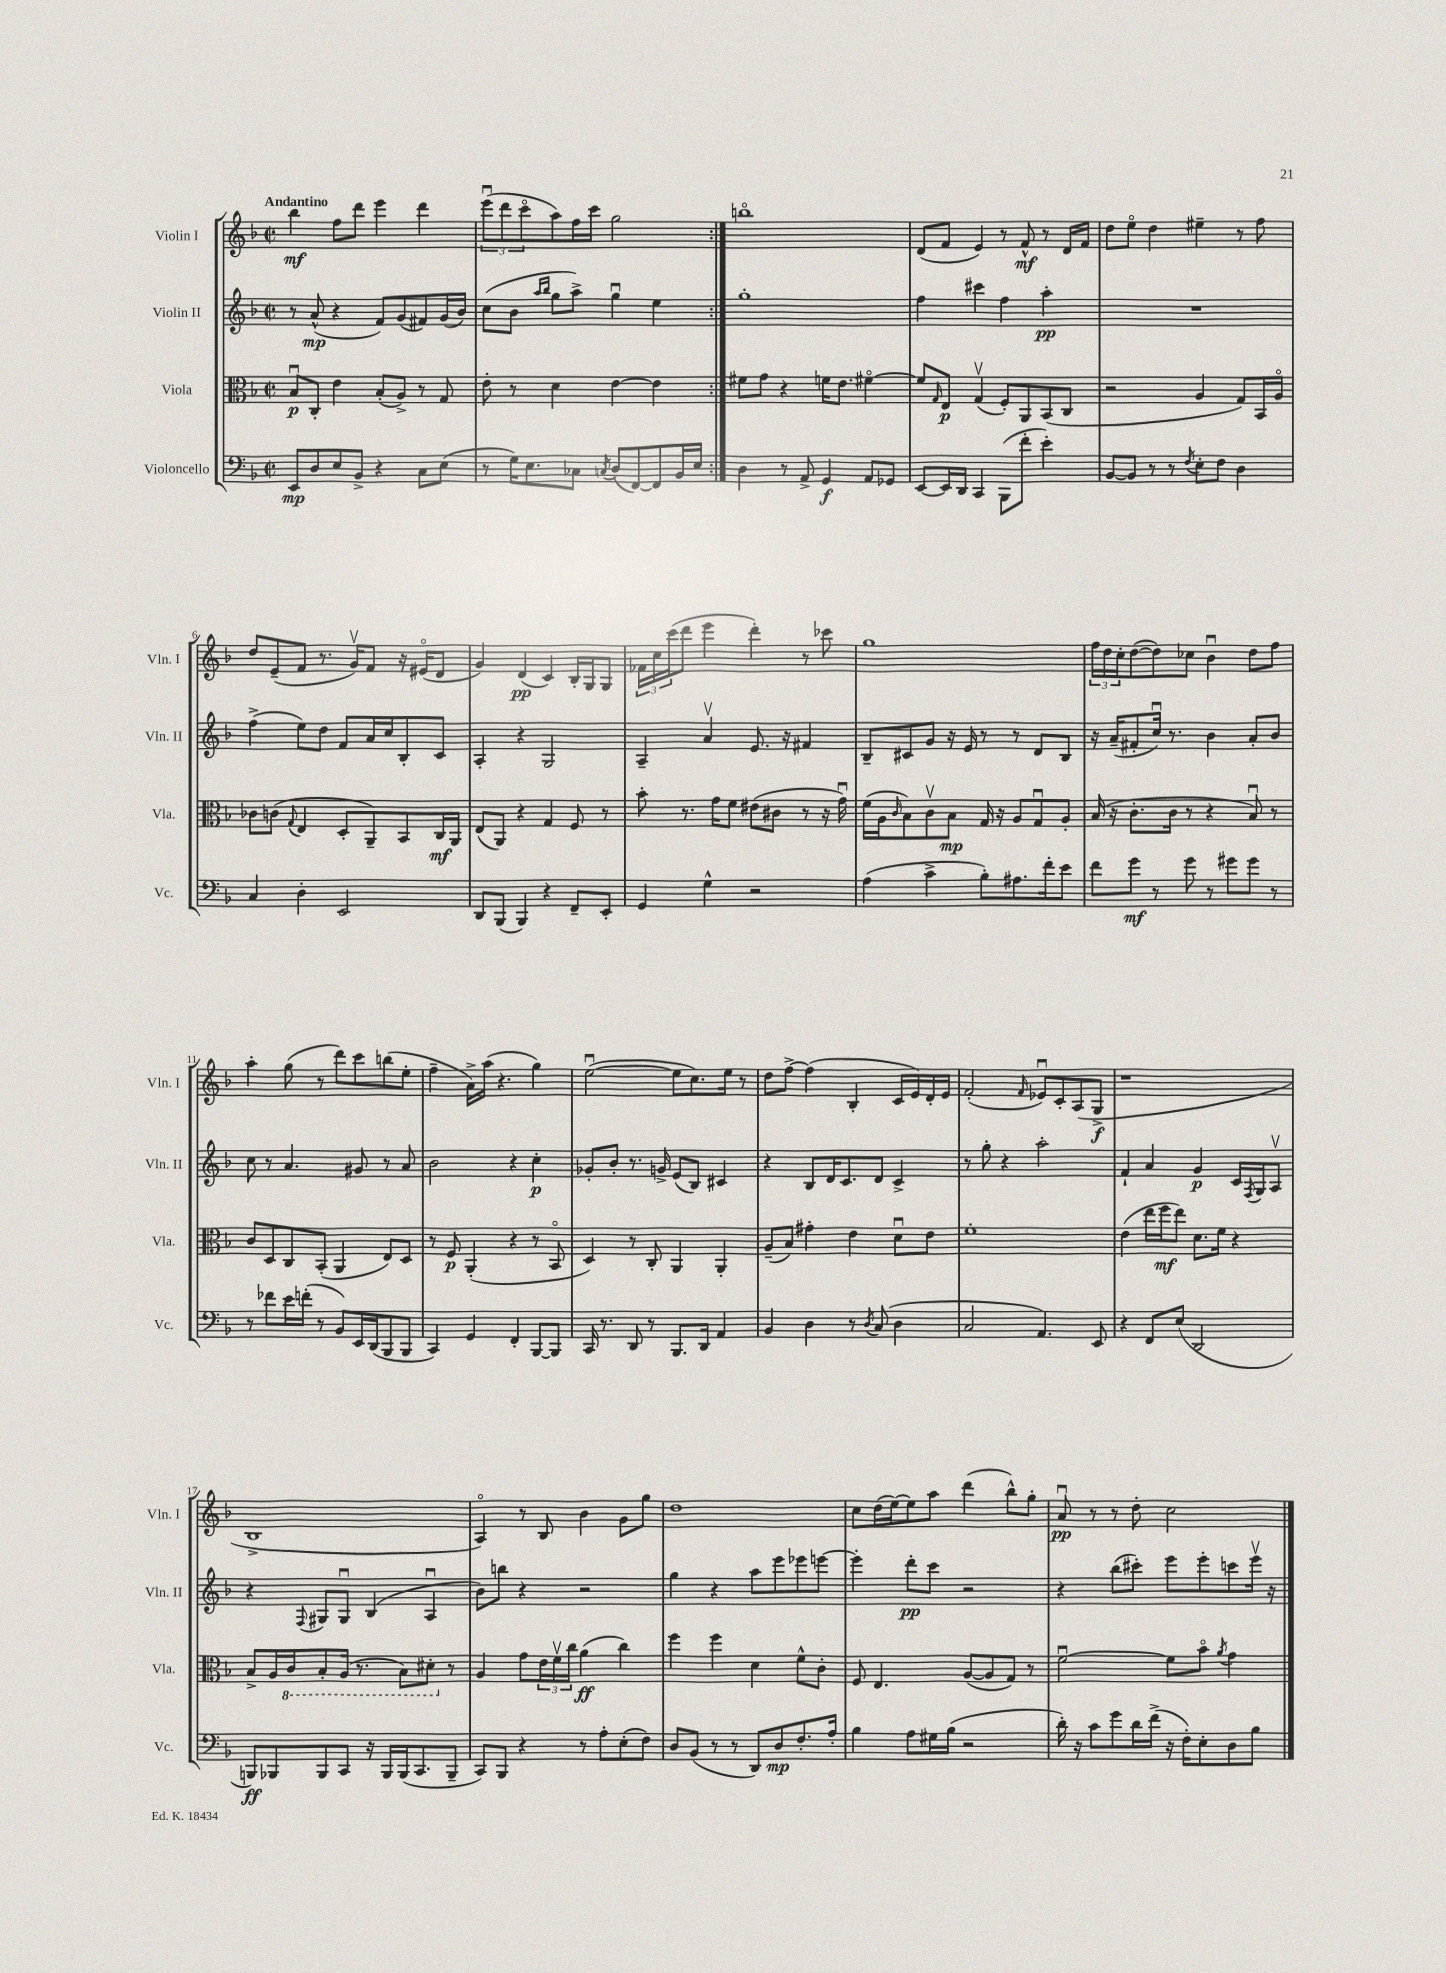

**kern	**dynam	**kern	**dynam	**kern	**dynam	**kern	**dynam
*part4	*part4	*part3	*part3	*part2	*part2	*part1	*part1
*staff4	*staff4	*staff3	*staff3	*staff2	*staff2	*staff1	*staff1
*I"Violoncello	*	*I"Viola	*	*I"Violin II	*	*I"Violin I	*
*I'Vc.	*	*I'Vla.	*	*I'Vln. II	*	*I'Vln. I	*
*clefF4	*	*clefC3	*	*clefG2	*	*clefG2	*
*k[b-]	*	*k[b-]	*	*k[b-]	*	*k[b-]	*
*M2/2	*	*M2/2	*	*M2/2	*	*M2/2	*
*met(c|)	*	*met(c|)	*	*met(c|)	*	*met(c|)	*
=1	=1	=1	=1	=1	=1	=1	=1
!	!	!	!	!	!	!LO:TX:a:B:t=Andantino	!
8EE/L	mp	8B-u/L	p	8r	.	4bb-\	mf
8D/	.	8C'/J	.	(8a^^/	mp	.	.
8E/	.	4e\	.	4r	.	8ff\L	.
8BB-^/J	.	.	.	.	.	8ddd\J	.
4r	.	(8B-'/L	.	8f/L)	.	4eee\	.
.	.	8A^/J)	.	(8g/	.	.	.
8C\L	.	8r	.	8f#X/)	.	4ddd\	.
(8E\J	.	8G/	.	(16g/L	.	.	.
.	.	.	.	16b-/JJ)	.	.	.
=2	=2	=2	=2	=2	=2	=2	=2
8r	.	8e'\	.	(8cc\L	.	(12eeeu\L	.
.	.	.	.	.	.	12ddd\	.
16G\KL)	.	8r	.	8b-\J	.	.	.
.	.	.	.	.	.	12ccc\	.
8.E\	.	.	.	.	.	.	.
.	.	.	.	16qqaa/LL	.	.	.
.	.	.	.	16qqbb-/JJ	.	.	.
.	.	4d\	.	8gg\L	.	8aa\)	.
8C-X\J	.	.	.	8aa^\J)	.	16ff\L	.
.	.	.	.	.	.	16ccc\JJ	.
8qCn/	.	.	.	.	.	.	.
(8D/L	.	[4e\	.	4ggu\	.	2gg\	.
[8FF/)	.	.	.	.	.	.	.
8FF/]	.	4e\]	.	4ee\	.	.	.
16BB-/L	.	.	.	.	.	.	.
16E/JJ	.	.	.	.	.	.	.
=3:|!	=3:|!	=3:|!	=3:|!	=3:|!	=3:|!	=3:|!	=3:|!
4D\	.	8f#X\L	.	1gg'	.	1bbn	.
.	.	8g\J	.	.	.	.	.
8r	.	4r	.	.	.	.	.
8AA^/	.	.	.	.	.	.	.
4GG/	f	16fn\KL	.	.	.	.	.
.	.	8.e\J	.	.	.	.	.
8AA/L	.	[4f#X\	.	.	.	.	.
8GG-X/J	.	.	.	.	.	.	.
=4	=4	=4	=4	=4	=4	=4	=4
[8EE/L	.	8f#/L]	.	4ff\	.	(8d/L	.
.	.	16qqG/	.	.	.	.	.
16EE/L]	.	8E/J	p	.	.	8f/J	.
16DD/JJ	.	.	.	.	.	.	.
4CC/	.	(4Gv/	.	4ccc#X\	.	4e/)	.
(8BBB-\L	.	8F'/L)	.	4ff\	.	8r	.
8f'\J	.	8AA/	.	.	.	8f^^/	mf
4e'\)	.	(8BB-/	.	4aa'\	pp	8r	.
.	.	8C/J	.	.	.	16d/LL	.
.	.	.	.	.	.	16f/JJ	.
=5	=5	=5	=5	=5	=5	=5	=5
[8BB-/L	.	2r	.	1r	.	8dd\L	.
8BB-/J]	.	.	.	.	.	8ee\J	.
8r	.	.	.	.	.	4dd\	.
8r	.	.	.	.	.	.	.
8qF/	.	.	.	.	.	.	.
8E'\L	.	4A/	.	.	.	4ee#X~\	.
8F\J	.	.	.	.	.	.	.
4D\	.	8G/L)	.	.	.	8r	.
.	.	16BB-/L	.	.	.	8ff\	.
.	.	16A/JJ	.	.	.	.	.
!!LO:LB:g=z
=6	=6	=6	=6	=6	=6	=6	=6
4C/	.	8c-X\L	.	(4ff^\	.	8dd/L	.
.	.	(8cn\J	.	.	.	(8e~/	.
.	.	8qqG/	.	.	.	.	.
4D'\	.	4E/	.	8ee\L)	.	8f/J	.
.	.	.	.	8dd\J	.	8.r	.
2EE/	.	8D'/L	.	8f/L	.	.	.
.	.	.	.	.	.	16gv/KL)	.
.	.	8AA~/)	.	16a/L	.	8f/J	.
.	.	.	.	16cc/J	.	.	.
.	.	8BB-/	.	8B-'/	.	16r	.
.	.	.	.	.	.	(16e#X/KL	.
.	.	16C/L	mf	8c/J	.	8d/J	.
.	.	16AA/JJ	.	.	.	.	.
=7	=7	=7	=7	=7	=7	=7	=7
8DD/L	.	(8E/L	.	4A'/	.	4g/)	.
(8BBB-/J	.	8AA/J)	.	.	.	.	.
4BBB-/)	.	4r	.	4r	.	(4d/	pp
4r	.	4G/	.	2G/	.	4c/)	.
8FF~/L	.	8F/	.	.	.	16B-'/LL	.
.	.	.	.	.	.	16G/J	.
8EE'/J	.	8r	.	.	.	8G/J	.
=8	=8	=8	=8	=8	=8	=8	=8
4GG/	.	8b-'\	.	4A~/	.	24f-X\LL	.
.	.	.	.	.	.	24cc\	.
.	.	.	.	.	.	(24ccc\J	.
.	.	8.r	.	.	.	8ddd\J	.
4G^^\	.	.	.	4av/	.	4eee\	.
.	.	16g\KL	.	.	.	.	.
.	.	8f\J	.	.	.	.	.
2r	.	(8e#X\L	.	8.e/	.	4ddd'\)	.
.	.	8c#X\J	.	.	.	.	.
.	.	.	.	16r	.	.	.
.	.	8r	.	4f#X/	.	8r	.
.	.	16r	.	.	.	8ccc-X\	.
.	.	16gu\)	.	.	.	.	.
=9	=9	=9	=9	=9	=9	=9	=9
(4A\	.	(16f\LL	.	8B-~/L	.	1gg	.
.	.	16A\J	.	.	.	.	.
.	.	16qqc/	.	.	.	.	.
.	.	8B-\)	.	8c#X/	.	.	.
4c^\	.	8cv\	.	8g/J	.	.	.
.	.	8B-\J	mp	16r	.	.	.
.	.	.	.	16e/	.	.	.
8B-'\L)	.	16G/	.	8r	.	.	.
.	.	16r	.	.	.	.	.
8.A#X\	.	8A/L	.	8r	.	.	.
.	.	8Gu/	.	8d/L	.	.	.
16f'\k	.	.	.	.	.	.	.
8e\J	.	8A'/J	.	8B-/J	.	.	.
=10	=10	=10	=10	=10	=10	=10	=10
8f\L	.	(16B-/	.	16r	.	24ff\LL	.
.	.	.	.	.	.	24dd\	.
.	.	16r	.	(16a~/KL	.	.	.
.	.	.	.	.	.	24cc'\J	.
8g\J	mf	8.c'\L	.	8f#X'/	.	([8dd\	.
8r	.	.	.	16ccu/Jk)	.	8dd\])	.
.	.	16c\Jk	.	8.r	.	.	.
8g\	.	8r	.	.	.	8cc-X\J	.
8r	.	4r	.	4b-\	.	4b-u\	.
8g#X\L	.	.	.	.	.	.	.
8g#\J	.	8B-u/)	.	8a'/L	.	8dd\L	.
8r	.	8r	.	8b-/J	.	8ff\J	.
!!LO:LB:g=z
=11	=11	=11	=11	=11	=11	=11	=11
8r	.	8c/L	.	8cc\	.	4aa'\	.
8f-X\L	.	8D/	.	8r	.	.	.
16e\L	.	8C/	.	4.a/	.	(8gg\	.
(16fn'\JJ	.	.	.	.	.	.	.
8r	.	(8BB-'/J	.	.	.	8r	.
8BB-/L)	.	4AA/	.	.	.	8ddd\L)	.
16EE/L	.	.	.	8g#X/	.	8ccc\	.
(16DD/J	.	.	.	.	.	.	.
8BBB-/	.	8E/L)	.	8r	.	(8bbn\	.
8BBB-/J	.	8D/J	.	8a/	.	8ee'\J	.
=12	=12	=12	=12	=12	=12	=12	=12
4CC/)	.	8r	.	2b-\	.	4ff~\	.
.	.	8F/	p	.	.	.	.
4GG/	.	(4AA'/	.	.	.	16a^\LL)	.
.	.	.	.	.	.	(16aa\JJ	.
.	.	.	.	.	.	4.r	.
4FF'/	.	4r	.	4r	.	.	.
[8BBB-/L	.	8r	.	4cc'\	p	4gg\)	.
8BBB-/J]	.	8BB-/	.	.	.	.	.
=13	=13	=13	=13	=13	=13	=13	=13
16CC/	.	4D/)	.	8g-X'/L	.	([2eeu\	.
8.r	.	.	.	.	.	.	.
.	.	.	.	8b-'/J	.	.	.
8DD/	.	8r	.	8.r	.	.	.
8r	.	8C'/	.	.	.	.	.
.	.	.	.	16gn^/	.	.	.
8.BBB-/L	.	4AA/	.	(8e/L	.	8ee\L]	.
.	.	.	.	8B-/J)	.	8.cc\)	.
16DD/Jk	.	.	.	.	.	.	.
4AA/	.	4AA'/	.	4c#X/	.	.	.
.	.	.	.	.	.	16ee\Jk	.
.	.	.	.	.	.	8r	.
=14	=14	=14	=14	=14	=14	=14	=14
4BB-/	.	(8A~/L	.	4r	.	8dd\L	.
.	.	8B-/J)	.	.	.	[8ff^\J	.
4D\	.	4g#X'\	.	8B-/L	.	(4ff\]	.
.	.	.	.	16d/K	.	.	.
.	.	.	.	8.c/	.	.	.
8r	.	4e\	.	.	.	4B-'/	.
8qD/	.	.	.	.	.	.	.
(8C/	.	.	.	8d/J	.	.	.
4D\	.	8du\L	.	4c^/	.	16c/LL	.
.	.	.	.	.	.	16e/)	.
.	.	8e\J	.	.	.	16d'/	.
.	.	.	.	.	.	16e/JJ	.
=15	=15	=15	=15	=15	=15	=15	=15
2C/	.	1f'	.	8r	.	(2f'/	.
.	.	.	.	8gg'\	.	.	.
.	.	.	.	4r	.	.	.
.	.	.	.	.	.	16qqf/	.
4.AA/)	.	.	.	2aa'\	.	8e-Xu/L)	.
.	.	.	.	.	.	8c'/	.
.	.	.	.	.	.	(8A/	.
8EE/	.	.	.	.	.	8G^/J	f
=16	=16	=16	=16	=16	=16	=16	=16
4r	.	(4e\	.	4f`/	.	1r	.
8FF/L	.	16ee\LL	.	4a/	.	.	.
.	.	16ff\J	mf	.	.	.	.
(8E/J	.	8ee\J)	.	.	.	.	.
2DD/	.	8.d\L	.	4g/	p	.	.
.	.	16f\Jk	.	.	.	.	.
.	.	4r	.	16c/LL	.	.	.
.	.	.	.	8qF/	.	.	.
.	.	.	.	16G/J	.	.	.
.	.	.	.	8Av/J	.	.	.
!!LO:LB:g=z
=17	=17	=17	=17	=17	=17	=17	=17
8BBBn/L)	ff	8B-^/L	.	4r	.	1B-^	.
8BBB-X/	.	16A/L	.	.	.	.	.
*	*	*8ba	*	*	*	*	*
.	.	16C/J	.	.	.	.	.
.	.	.	.	8qqF/	.	.	.
8BBB-/	.	8BB-'/	.	8G#X/L	.	.	.
8CC/J	.	(16AA/Jk	.	8G#u/J	.	.	.
.	.	8.r	.	.	.	.	.
16r	.	.	.	(4B-/	.	.	.
16BBB-/LL	.	.	.	.	.	.	.
(16BBB-/J	.	8BB-\L)	.	.	.	.	.
8.CC/	.	.	.	.	.	.	.
.	.	8D#X'\J	.	4Au/	.	.	.
*	*	*X8ba	*	*	*	*	*
8BBB-~/J	.	8r	.	.	.	.	.
=18	=18	=18	=18	=18	=18	=18	=18
8CC/L)	.	4A/	.	8b-\L)	.	4A/)	.
8BBB-/J	.	.	.	8bbn\J	.	.	.
4r	.	8g\L	.	4r	.	8r	.
.	.	24e\L	.	.	.	8B-/	.
.	.	24fv\	.	.	.	.	.
.	.	24cc\JJ	.	.	.	.	.
8r	.	(4a\	ff	2r	.	4b-\	.
8A'\L	.	.	.	.	.	.	.
(8E'\	.	4cc\)	.	.	.	8g\L	.
8F\J)	.	.	.	.	.	8gg\J	.
=19	=19	=19	=19	=19	=19	=19	=19
8D/L	.	4ff\	.	4gg\	.	1dd	.
(8BB-/J	.	.	.	.	.	.	.
8r	.	4ff\	.	4r	.	.	.
8r	.	.	.	.	.	.	.
8DD/L)	.	4d\	.	8aa\L	.	.	.
8D/	mp	.	.	8eee\	.	.	.
8.F'/	.	8f^^\L	.	8eee-X\	.	.	.
.	.	8c'\J	.	[8eeen\J	.	.	.
16A'/Jk	.	.	.	.	.	.	.
=20	=20	=20	=20	=20	=20	=20	=20
4B-\	.	8F/	.	4eee'\]	.	8cc\L	.
.	.	4.E/	.	.	.	(16dd\L	.
.	.	.	.	.	.	[16ee\J)	.
8A\L	.	.	.	8ddd'\L	pp	8ee\]	.
16G#X\L	.	.	.	8ccc\J	.	8aa\J	.
(16B-\JJ	.	.	.	.	.	.	.
2r	.	([8A/L	.	2r	.	(4ddd\	.
.	.	8A/]	.	.	.	.	.
.	.	8G/J)	.	.	.	8bb-^^\L)	.
.	.	8r	.	.	.	8gg'\J	.
=21	=21	=21	=21	=21	=21	=21	=21
16d'\)	.	[2fu\	.	4r	.	8au/	pp
16r	.	.	.	.	.	.	.
8c\L	.	.	.	.	.	8r	.
8g\	.	.	.	(8bb-\L	.	8r	.
16d\L	.	.	.	8ccc#X'\J)	.	8dd'\	.
(16f^\JJ	.	.	.	.	.	.	.
16r	.	8f\L]	.	8eee\L	.	2cc\	.
16F'\KL)	.	.	.	.	.	.	.
8E'\	.	8b-\J	.	8eee'\	.	.	.
.	.	8qa/	.	.	.	.	.
8D\	.	4g\	.	8cccn\	.	.	.
8B-\J	.	.	.	16eeev\Jk	.	.	.
.	.	.	.	16r	.	.	.
==	==	==	==	==	==	==	==
*-	*-	*-	*-	*-	*-	*-	*-
